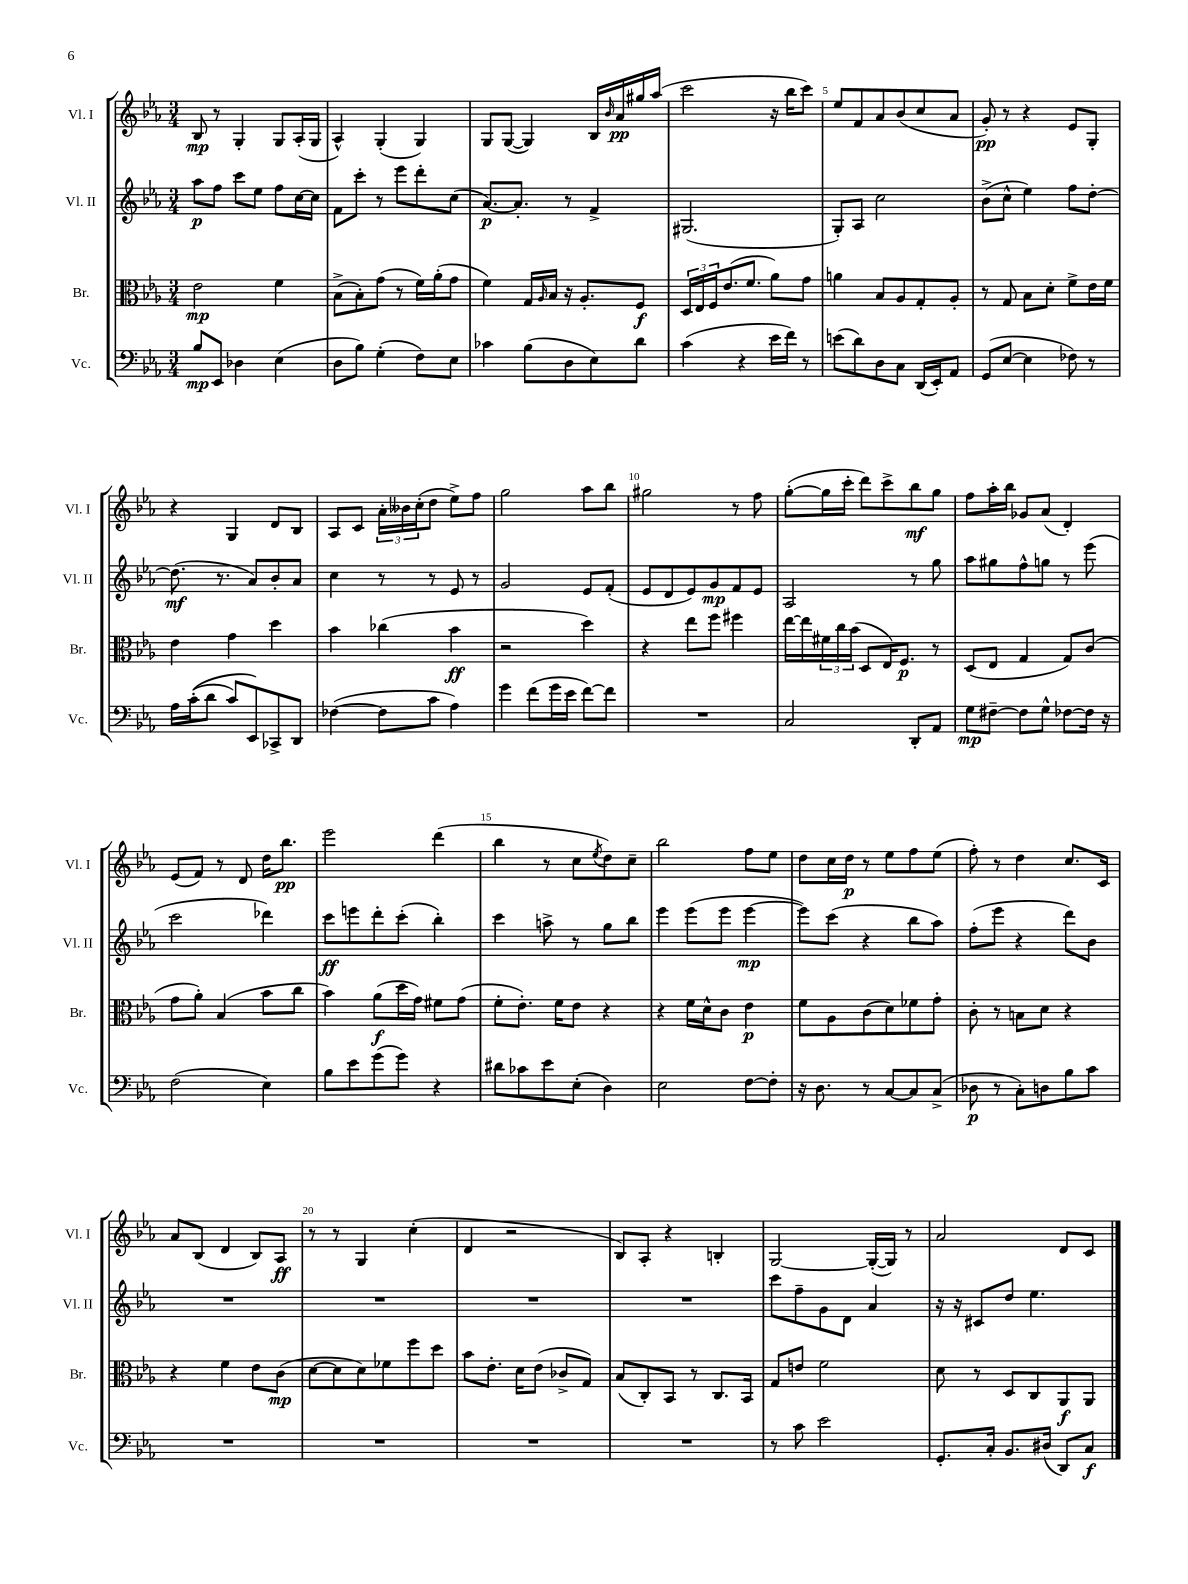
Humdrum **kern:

**kern	**kern	**kern	**kern
*staff4	*staff3	*staff2	*staff1
*clefF4	*clefC3	*clefG2	*clefG2
*k[b-e-a-]	*k[b-e-a-]	*k[b-e-a-]	*k[b-e-a-]
*M3/4	*M3/4	*M3/4	*M3/4
8B-/L	2e-\	8aa-\L	8B-/
8EE-/J	.	8ff\J	8r
4D-\	.	8ccc\L	4G'/
.	.	8ee-\J	.
(4E-\	4f\	8ff\L	8G/L
.	.	[16cc\L	(16A-'/L
.	.	16cc\]JJ	16G/JJ
=	=	=	=
8D\L	(8B-^\L	8f\L	4A-^^/)
8B-\J)	8B-'\)	8ccc'\J	.
(4G'\	(8g\J	8r	(4G'/
.	8r	8eee-\L	.
8F\L)	16f\LL)	8ddd'\	4G/)
.	(16a-'\J	.	.
8E-\J	8g\J	(8cc\J	.
=	=	=	=
4c-\	4f\)	[8.a-/L)	8G/L
.	.	.	([8G/J
.	.	8.a-'/]J	.
(8B-\L	16G/LL	.	4G/])
.	16qqA-/	.	.
.	16B-/JJ	.	.
8D\	16r	8r	.
.	8.A-'/L	.	.
8E-\)	.	4f^/	16B-/LL
.	.	.	16qqb-/
.	.	.	16a-/
8d\J	8F/J	.	16gg#/
.	.	.	(16aa-/JJ
=	=	=	=
(4c\	24D/LL	(2.G#/	2ccc\
.	24E-/	.	.
.	24F/J	.	.
.	(8.e-/	.	.
4r	.	.	.
.	8.f/J	.	.
16e-\LL	8a-\L)	.	16r
16f\JJ)	.	.	16bb-\LK
8r	8g\J	.	8ccc\J)
=	=	=	=
(8e\L	4a\	8G'/L)	8ee-/L
8d\)	.	8A-/J	8f/
8D\	8B-/L	2cc\	8a-/
8C\J	8A-/	.	(8b-/
(16DD/LL	8G'/	.	8cc/
16EE-'/J)	.	.	.
8AA-/J	8A-'/J	.	8a-/J
=	=	=	=
(8GG/L	8r	(8b-^\L	8g'/)
[8E-/J	8G/	8cc^^\J	8r
4E-\]	8B-\L	4ee-\)	4r
.	8d'\J	.	.
8F-\)	8f^\L	8ff\L	8e-/L
8r	16e-\L	[8dd'\J	8G'/J
.	16f\JJ	.	.
=	=	=	=
16A-\LL	4e-\	(8.dd\]	4r
&((16c'\J	.	.	.
8d\J	.	.	.
.	.	8.r	.
8c/L)	4g\	.	4G/
8EE-/&)	.	8a-/L)	.
8CC-^/	4dd\	8b-'/	8d/L
8DD/J	.	8a-/J	8B-/J
=	=	=	=
([4F-\	4b-\	4cc\	8A-/L
.	.	.	8c/J
8F-\]L	(4cc-\	8r	24a-'\LL
.	.	.	24b--\
.	.	.	(24cc'\J
8c\J	.	8r	8dd\J
4A-\)	4b-\	8e-/	8ee-^\L)
.	.	8r	8ff\J
=	=	=	=
4g\	2r	2g/	2gg\
(8f\L	.	.	.
16g\L	.	.	.
16e-\JJ	.	.	.
[8f\L)	4dd\)	8e-/L	8aa-\L
8f\]J	.	(8f'/J	8bb-\J
=	=	=	=
2.r	4r	8e-/L	2gg#\
.	.	8d/	.
.	8ee-\L	8e-/)	.
.	8ff\J	8g/	.
.	4ff#\	8f/	8r
.	.	8e-/J	8ff\
=	=	=	=
2C/	[16ee-\LL	2A-/	([8gg'\L
.	16ee-\]	.	.
.	24f#\	.	16gg\]L
.	24cc\	.	.
.	.	.	16ccc'\JJ
.	(24b-\JJ	.	.
.	8D/L	.	8ddd\L)
.	16E-/K)	.	8ccc^\
.	8.F/J	.	.
8DD'/L	.	8r	8bb-\
8AA-/J	8r	8gg\	8gg\J
=	=	=	=
8G\L	(8D/L	8aa-\L	8ff\L
[8F#~\J	8E-/J	8gg#\	16aa-'\L
.	.	.	16bb-\JJ
8F#\]L	4G/	8ff^^\	8g-/L
8G^^\J	.	8gg\J	(8a-/J
[8F-\L	8G/L)	8r	4d'/)
16F-\]Jk	(8c/J	(8eee-\	.
16r	.	.	.
=	=	=	=
(2F\	8g\L	2ccc\	(8e-/L
.	8a-'\J)	.	8f/J)
.	(4B-/	.	8r
.	.	.	8d/
4E-\)	8b-\L	4ddd-\)	16dd\LK
.	.	.	8.bb-\J
.	8cc\J	.	.
=	=	=	=
8B-\L	4b-\)	8ccc\L	2eee-\
8e-\	.	8eee\	.
(8g\	(8a-\L	8ddd'\	.
8g\J)	16dd\L	(8ccc'\J	.
.	16g\JJ)	.	.
4r	8f#\L	4bb-'\)	(4ddd\
.	(8g\J	.	.
=	=	=	=
8d#\L	8f'\L	4ccc\	4bb-\
8c-\	8.e-'\J)	.	.
8e-\	.	8aa^\	8r
.	16f\LK	.	.
(8E-'\J	8e-\J	8r	8cc\L
.	.	.	8qee-/
4D\)	4r	8gg\L	8dd\)
.	.	8bb-\J	8cc~\J
=	=	=	=
2E-\	4r	4eee-\	2bb-\
.	16f\LL	(8eee-\L	.
.	16d^^\J	.	.
.	8c\J	8eee-\J	.
[8F\L	4e-\	[4eee-\	8ff\L
8F'\]J	.	.	8ee-\J
=	=	=	=
16r	8f\L	8eee-\]L)	8dd\L
8.D\	.	.	.
.	8A-\	(8ccc\J	16cc\L
.	.	.	16dd\JJ
8r	(8c\	4r	8r
[8C/L	8d\)	.	8ee-\L
8C/]	8f-\	8bb-\L	8ff\
(8C^/J	8g'\J	8aa-\J)	(8ee-\J
=	=	=	=
8D-\	8c'\	(8ff'\L	8ff'\)
8r	8r	8eee-\J	8r
8C'\L)	8B\L	4r	4dd\
8D\	8d\J	.	.
8B-\	4r	8ddd\L)	8.cc/L
8c\J	.	8b-\J	.
.	.	.	16c/Jk
=	=	=	=
2.r	4r	2.r	8a-/L
.	.	.	(8B-/J
.	4f\	.	4d/
.	8e-\L	.	8B-/L)
.	(8c\J	.	8A-/J
=	=	=	=
2.r	[8d\L	2.r	8r
.	8d\]	.	8r
.	8d\)	.	4G/
.	8f-\	.	.
.	8ff\	.	(4cc'\
.	8dd\J	.	.
=	=	=	=
2.r	8b-\L	2.r	4d/
.	8.e-'\J	.	.
.	.	.	2r
.	16d\LK	.	.
.	(8e-\J	.	.
.	8c-^/L	.	.
.	8G/J)	.	.
=	=	=	=
2.r	(8B-/L	2.r	8B-/L)
.	8C'/)	.	8A-'/J
.	8BB-/J	.	4r
.	8r	.	.
.	8.C/L	.	4B'/
.	16BB-/Jk	.	.
=	=	=	=
8r	8G/L	8ccc\L	[2G/
8c\	8e/J	8ff~\	.
2e-\	2f\	8g\	.
.	.	8d\J	.
.	.	4a-/	(16G'/_LL
.	.	.	16G/]JJ)
.	.	.	8r
=	=	=	=
8.GG'/L	8d\	16r	2a-/
.	.	16r	.
.	8r	8c#/L	.
16C'/Jk	.	.	.
8.BB-/L	8D/L	8dd/J	.
.	8C/	4.ee-\	.
(16D#/Jk	.	.	.
8DD/L)	8AA-/	.	8d/L
8C/J	8AA-/J	.	8c/J
==	==	==	==
*-	*-	*-	*-
